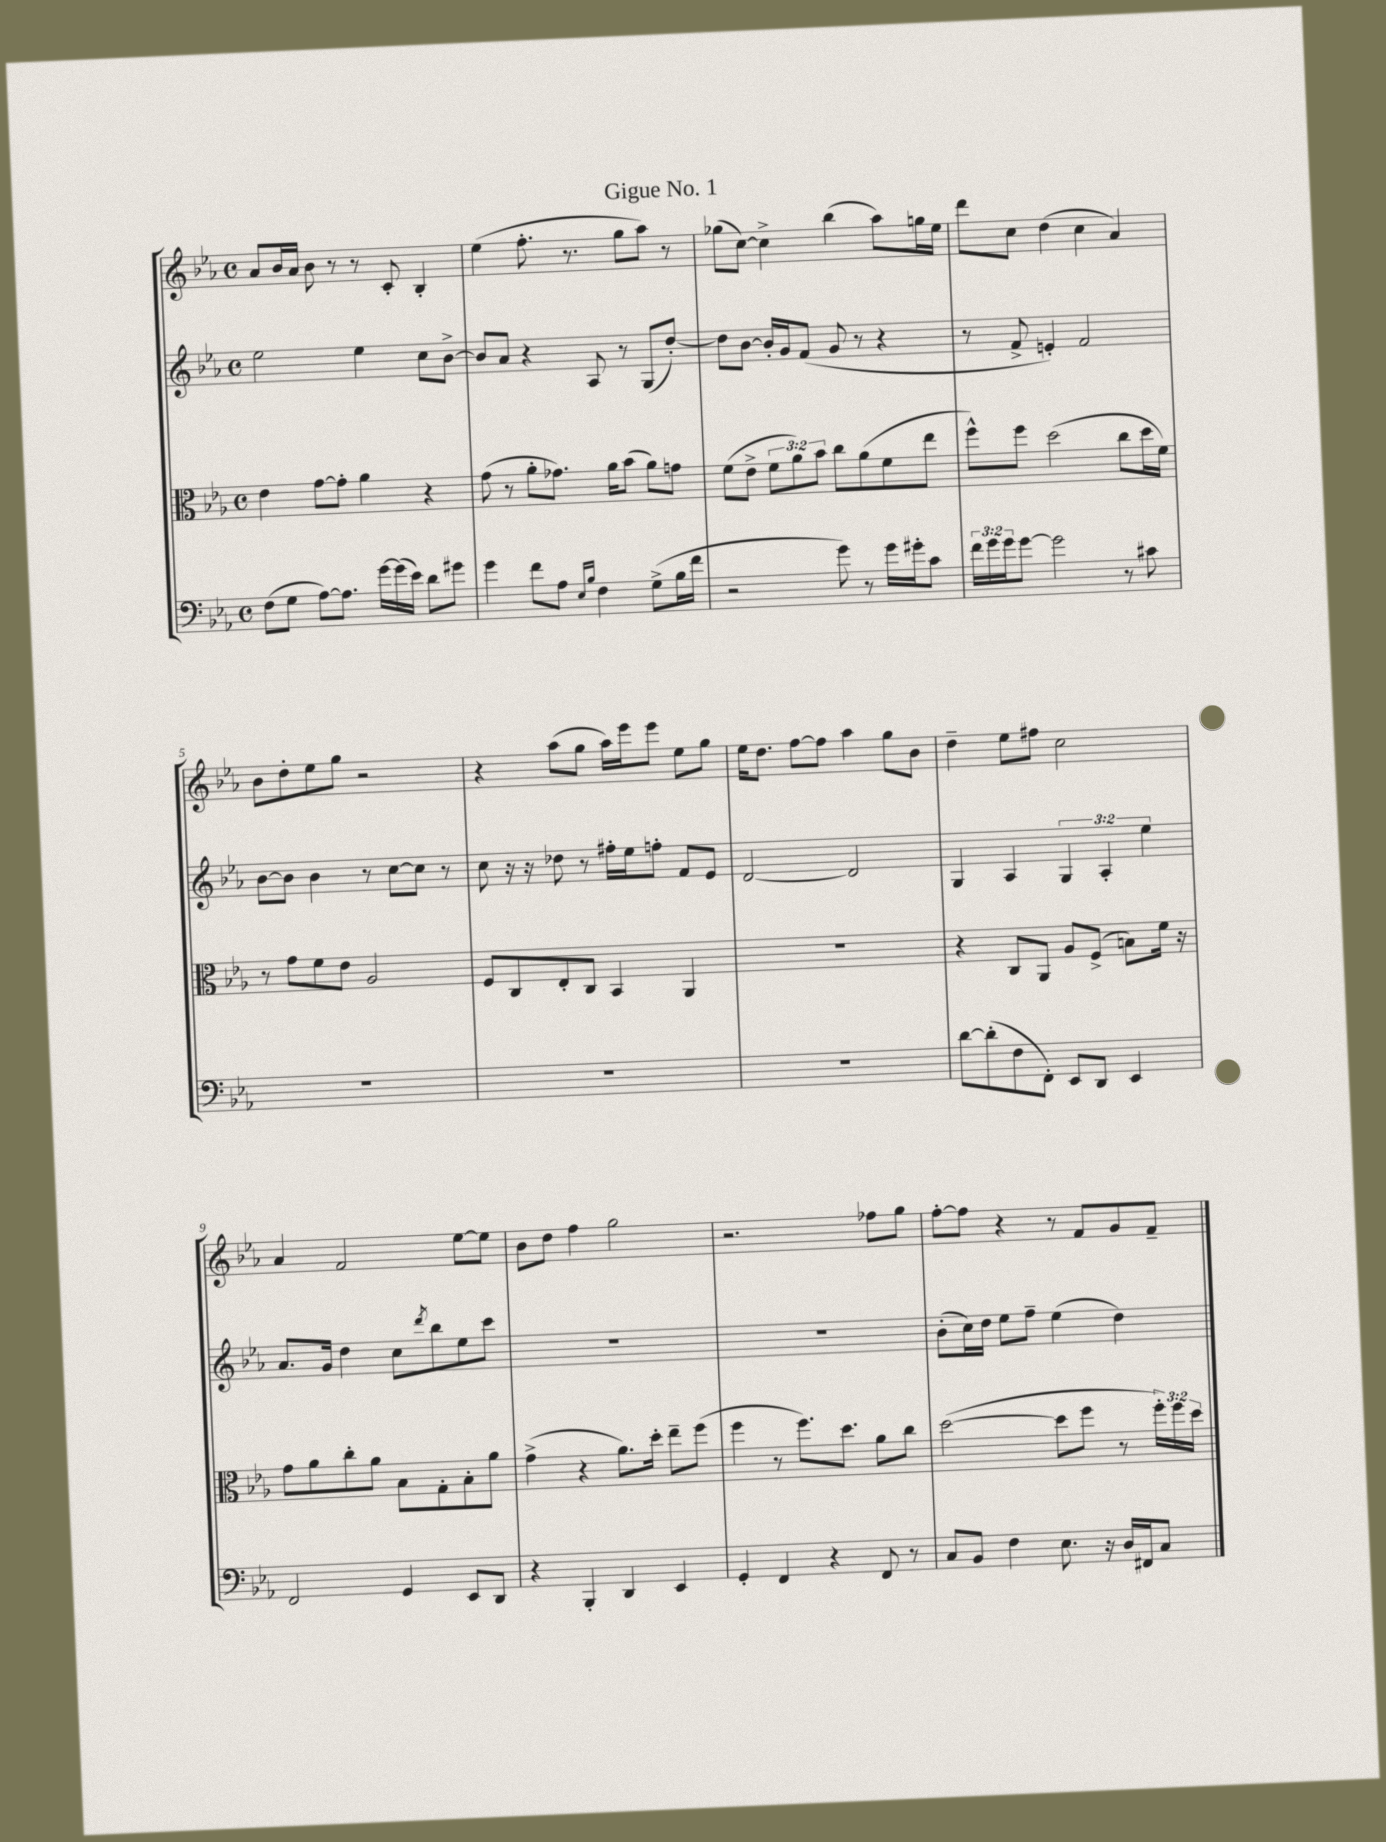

**kern	**kern	**kern	**kern
*staff4	*staff3	*staff2	*staff1
*clefF4	*clefC3	*clefG2	*clefG2
*k[b-e-a-]	*k[b-e-a-]	*k[b-e-a-]	*k[b-e-a-]
*M4/4	*M4/4	*M4/4	*M4/4
*met(c)	*met(c)	*met(c)	*met(c)
(8F\L	4e-\	2ee-\	8a-/L
8G\J	.	.	16b-/L
.	.	.	16a-/JJ
[8A-\L)	[8g\L	.	8b-\
8.A-\]J	8g'\]J	.	8r
.	4a-\	4ee-\	8r
[16g\LL	.	.	.
(16g\]	.	.	8c'/
16e-\JJ)	.	.	.
8d\L	4r	8cc\L	4B-'/
8g#\J	.	[8b-^\J	.
=	=	=	=
4g\	(8g\	8b-/]L	(4ee-\
.	8r	8a-/J	.
8f\L	8a-'\L	4r	8.ff'\
8A-\J	8.g-\J)	.	.
.	.	.	8.r
16qqE-/LL	.	.	.
16qqB-/JJ	.	.	.
4F\	.	8A-/	.
.	16a-\LK	.	.
.	(8b-\J	8r	8gg\L
(8G^\L	8a-\L)	(8G/L	8aa-\J)
16B-\L	8g\J	[8dd'/J)	8r
16f\JJ	.	.	.
=	=	=	=
2r	(8f\L	8dd\]L	(8gg-\L
.	8e-^\J	[8b-\J	[8cc\J)
.	12f\L	16b-'/]LL	4cc^\]
.	.	16g/J	.
.	12a-\)	.	.
.	.	(8f/J	.
.	12b-\J	.	.
8g\)	8cc\L	8g/	(4bb-\
8r	(8a-\	8r	.
16g\LL	8f\	4r	8aa-\L)
16g#'\J	.	.	.
8c\J	8ee-\J	.	16gg\L
.	.	.	16ee-\JJ
=	=	=	=
24f\LL	8ff^^\L)	8r	8ddd\L
24g\	.	.	.
24g\J	.	.	.
[8g\J	8ff\J	8f^/	8cc\J
2g\]	(2dd\	4e'/)	(4dd\
.	.	2f/	4cc\
8r	8cc\L	.	4a-/)
8c#\	16dd\L	.	.
.	16f\JJ)	.	.
=	=	=	=
1r	8r	[8b-\L	8b-\L
.	8g\L	8b-\]J	8dd'\
.	8f\	4b-\	8ee-\
.	8e-\J	.	8gg\J
.	2A-/	8r	2r
.	.	[8cc\L	.
.	.	8cc\]J	.
.	.	8r	.
=	=	=	=
1r	8F/L	8cc\	4r
.	8C/	16r	.
.	.	16r	.
.	8E-'/	8dd-\	(8aa-\L
.	8C/J	8r	8gg\J
.	4BB-/	16ff#'\LL	16aa-\LL)
.	.	16ee-\J	16eee-\J
.	.	8ff'\J	8eee-\J
.	4AA-/	8f/L	8ee-\L
.	.	8e-/J	8gg\J
=	=	=	=
1r	1r	[2d/	16ee-\LK
.	.	.	8.dd\J
.	.	.	[8ff\L
.	.	.	8ff\]J
.	.	2d/]	4aa-\
.	.	.	8gg\L
.	.	.	8b-\J
=	=	=	=
[8d\L	4r	4G/	4dd~\
(8d'\]	.	.	.
8F\	8C/L	4A-/	8ee-\L
8FF'\J)	8AA-/J	.	8ff#\J
8EE-/L	8A-/L	6G/	2cc\
8DD/J	(8F^/J	.	.
.	.	6A-'/	.
4EE-/	8B\L)	.	.
.	.	6ee-\	.
.	16f\Jk	.	.
.	16r	.	.
=	=	=	=
2FF/	8g\L	8.a-/L	4a-/
.	8a-\	.	.
.	.	16g/Jk	.
.	8cc'\	4dd\	2f/
.	8a-\J	.	.
4GG/	8B-\L	8cc\L	.
.	.	8qddd/	.
.	8G'\	8bb-\	.
8EE-/L	8B-'\	8ee-\	[8ee-\L
8DD/J	8a-\J	8ccc\J	8ee-\]J
=	=	=	=
4r	(4g^\	1r	8b-\L
.	.	.	8dd\J
4BBB-'/	4r	.	4ff\
4DD/	8.a-\L)	.	2gg\
.	16dd'\Jk	.	.
4EE-/	8ee-~\L	.	.
.	(8ff\J	.	.
=	=	=	=
4GG'/	4ff\	1r	2.r
4FF/	8r	.	.
.	8.ff\L)	.	.
4r	.	.	.
.	8.dd\J	.	.
8FF/	8a-\L	.	8ff-\L
8r	8cc\J	.	8gg\J
=	=	=	=
8C/L	([2dd\	(8b-'\L	[8ff'\L
8BB-/J	.	16cc\L)	8ff\]J
.	.	16dd\JJ	.
4F\	.	8ee-\L	4r
.	.	8ff~\J	.
8.E-\	8dd\]L	(4ee-\	8r
.	8ff\J	.	8f/L
16r	.	.	.
16D/LL	8r	4dd\)	8g/
16FF#/J	.	.	.
8C/J	24ff'\LL)	.	8f~/J
.	24ff\	.	.
.	24dd\JJ	.	.
==	==	==	==
*-	*-	*-	*-
